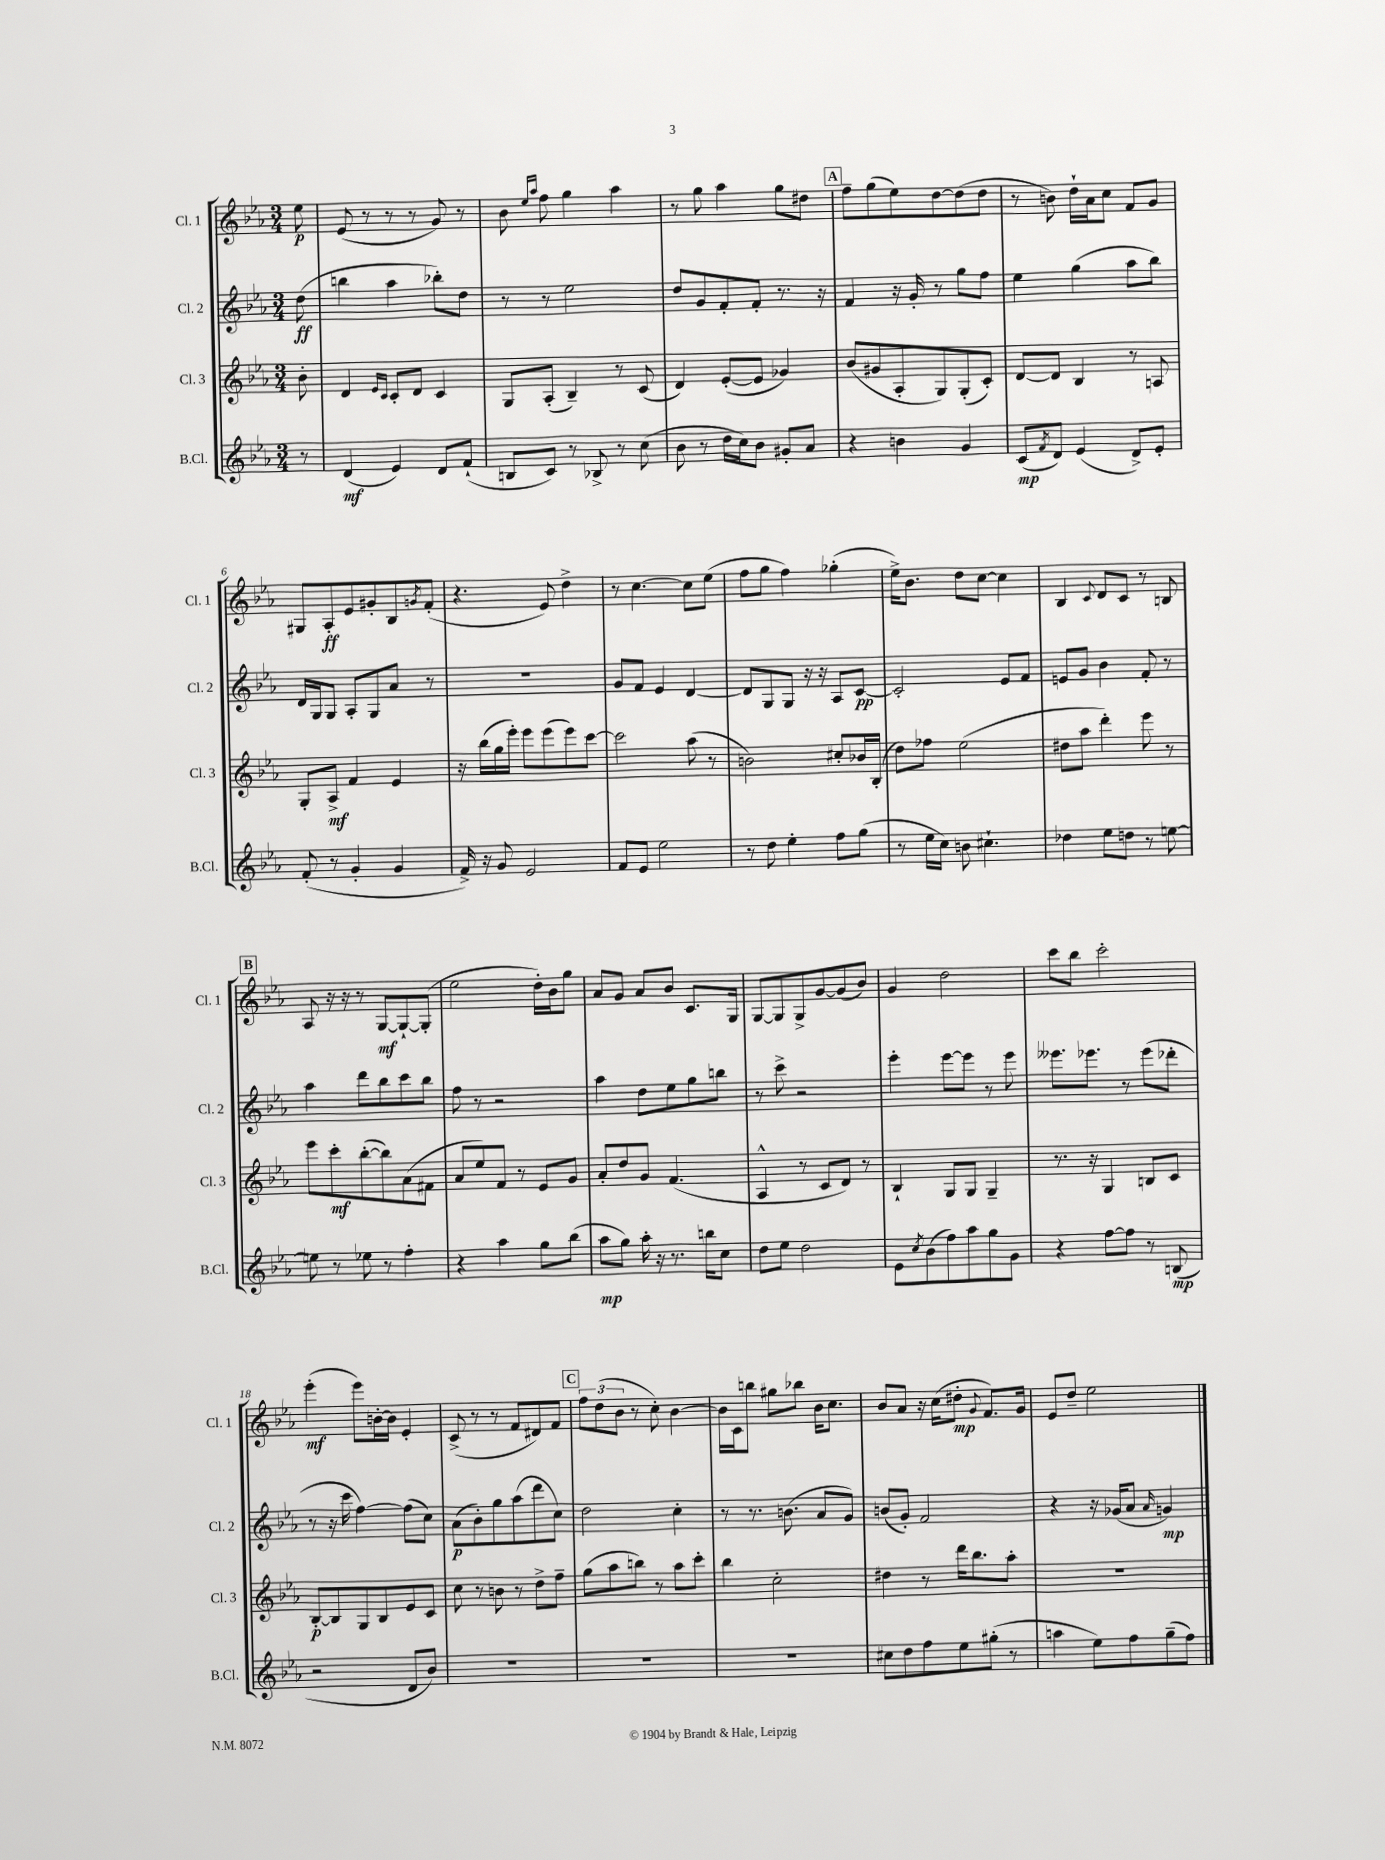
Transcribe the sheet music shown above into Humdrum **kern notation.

**kern	**dynam	**kern	**dynam	**kern	**dynam	**kern	**dynam
*part4	*part4	*part3	*part3	*part2	*part2	*part1	*part1
*staff4	*staff4	*staff3	*staff3	*staff2	*staff2	*staff1	*staff1
*I"B.Cl.	*	*I"Cl. 3	*	*I"Cl. 2	*	*I"Cl. 1	*
*I'B.Cl.	*	*I'Cl. 3	*	*I'Cl. 2	*	*I'Cl. 1	*
*clefG2	*	*clefG2	*	*clefG2	*	*clefG2	*
*k[b-e-a-]	*	*k[b-e-a-]	*	*k[b-e-a-]	*	*k[b-e-a-]	*
*M3/4	*	*M3/4	*	*M3/4	*	*M3/4	*
=	=	=	=	=	=	=	=
8r	.	8b-'\	.	(8dd\	ff	8ee-\	p
=1	=1	=1	=1	=1	=1	=1	=1
(4d/	mf	4d/	.	4bbn\	.	(8e-/	.
.	.	.	.	.	.	8r	.
.	.	16qqe-/LL	.	.	.	.	.
.	.	16qqc/JJ	.	.	.	.	.
4e-/)	.	8c'/L	.	4aa-\	.	8r	.
.	.	8d/J	.	.	.	8r	.
8d/L	.	4c/	.	8bb-X'\L)	.	8g/)	.
(8f`/J	.	.	.	8dd\J	.	8r	.
=2	=2	=2	=2	=2	=2	=2	=2
8Bn/L	.	8G/L	.	8r	.	8b-\	.
.	.	.	.	.	.	16qqee-/LL	.
.	.	.	.	.	.	16qqaa-/JJ	.
8c/J)	.	(8A-'/J	.	8r	.	8ff\	.
8r	.	4B-~/)	.	2ee-\	.	4gg\	.
8B-X^/	.	.	.	.	.	.	.
8r	.	8r	.	.	.	4aa-\	.
(8cc\	.	(8c/	.	.	.	.	.
=3	=3	=3	=3	=3	=3	=3	=3
8b-\	.	4d/)	.	8dd/L	.	8r	.
8r	.	.	.	8g/	.	8gg\	.
16dd\LL	.	([8e-'/L	.	8f'/	.	4aa-\	.
16cc\J)	.	.	.	.	.	.	.
8b-\J	.	8e-/J]	.	8f'/J	.	.	.
8g#X'/L	.	4g-X/)	.	8.r	.	8gg\L	.
8a-/J	.	.	.	.	.	8dd#X\J	.
.	.	.	.	16r	.	.	.
!!LO:REH:place=s1:t=A
=4	=4	=4	=4	=4	=4	=4	=4
4r	.	(8b-/L	.	4f/	.	8ff~\L	.
.	.	8g#X/	.	.	.	(8gg\	.
4bn\	.	8A-'/	.	16r	.	8ee-\)	.
.	.	.	.	16g'/	.	.	.
.	.	8G/)	.	8r	.	[8dd\	.
4g/	.	(8G'/	.	8gg\L	.	(8dd\]	.
.	.	8c'/J)	.	8ff\J	.	8dd\J	.
=5	=5	=5	=5	=5	=5	=5	=5
(8c/L	mp	[8d/L	.	4ee-\	.	8r	.
8qf/	.	.	.	.	.	.	.
8d/J)	.	8d/J]	.	.	.	8bn\)	.
(4e-/	.	4B-/	.	(4gg\	.	16dd`\LL	.
.	.	.	.	.	.	16a-\J	.
.	.	.	.	.	.	8cc\J	.
8d^/L)	.	8r	.	8aa-\L	.	8f/L	.
8e-'/J	.	8An/	.	8bb-\J)	.	8g/J	.
!!LO:LB:g=z
=6	=6	=6	=6	=6	=6	=6	=6
(8f'/	.	8G'/L	.	16d/LL	.	8G#X/L	.
.	.	.	.	16G/J	.	.	.
8r	.	8A-^/J	mf	8G/J	.	8A-'/	ff
4g'/	.	4f/	.	8A-'/L	.	8e-/	.
.	.	.	.	8G/	.	8g#X'/	.
4g/	.	4e-/	.	8a-/J	.	8B-/	.
.	.	.	.	.	.	8qgn/	.
.	.	.	.	8r	.	(8f'/J	.
=7	=7	=7	=7	=7	=7	=7	=7
16f^/)	.	16r	.	2.r	.	4.r	.
16r	.	(16bb-\LL	.	.	.	.	.
8g/	.	16gg\	.	.	.	.	.
.	.	16eee-'\JJ)	.	.	.	.	.
2e-/	.	8eee-\L	.	.	.	.	.
.	.	(8eee-\	.	.	.	8e-/)	.
.	.	8eee-\)	.	.	.	4dd^\	.
.	.	[8ccc\J	.	.	.	.	.
=8	=8	=8	=8	=8	=8	=8	=8
8f/L	.	2ccc\]	.	8g/L	.	8r	.
8e-/J	.	.	.	8f/J	.	[4.cc\	.
2ee-\	.	.	.	4e-/	.	.	.
.	.	(8aa-\	.	[4d/	.	8cc\L]	.
.	.	8r	.	.	.	(8ee-\J	.
=9	=9	=9	=9	=9	=9	=9	=9
8r	.	2bn\)	.	8d/L]	.	8ff\L	.
8dd\	.	.	.	8G/	.	8gg\J	.
4ee-'\	.	.	.	8G/J	.	4ff\)	.
.	.	.	.	16r	.	.	.
.	.	.	.	16r	.	.	.
8ff\L	.	8cc#X'/L	.	8A-/L	.	(4gg-X'\	.
(8gg\J	.	16b-X/L	.	[8c/J	pp	.	.
.	.	(16B-'/JJ	.	.	.	.	.
=10	=10	=10	=10	=10	=10	=10	=10
8r	.	8dd\L)	.	2c'/]	.	16ee-^\KL)	.
.	.	.	.	.	.	8.b-\J	.
16ee-\LL	.	8ff-X\J	.	.	.	.	.
16cc\JJ)	.	.	.	.	.	.	.
8bn\	.	(2ee-\	.	.	.	8dd\L	.
4.cc#X`\	.	.	.	.	.	[8cc\J	.
.	.	.	.	8e-/L	.	4cc\]	.
.	.	.	.	8f/J	.	.	.
=11	=11	=11	=11	=11	=11	=11	=11
4dd-X\	.	8dd#X\L	.	8en/L	.	4B-/	.
.	.	8aa-\J	.	8g/J	.	.	.
.	.	.	.	.	.	8qqc/	.
8ee-\L	.	4ddd'\)	.	4b-\	.	8d/L	.
8ddn\J	.	.	.	.	.	8c/J	.
8r	.	8eee-\	.	8f'/	.	8r	.
[8een\	.	8r	.	8r	.	8Bn/	.
!!LO:LB:g=z
!!LO:REH:place=s1:t=B
=12	=12	=12	=12	=12	=12	=12	=12
8een\]	.	8eee-\L	.	4aa-\	.	8A-/	.
8r	.	8ccc'\	mf	.	.	16r	.
.	.	.	.	.	.	16r	.
8ee-X\	.	([8bb-'\	.	8ddd\L	.	8r	.
8r	.	8bb-\])	.	8bb-\	.	[8G/L	mf
4ff'\	.	(8a-\	.	8ccc\	.	8G`/_	.
.	.	8f#X\J	.	8bb-\J	.	(8G'/J]	.
=13	=13	=13	=13	=13	=13	=13	=13
4r	.	8a-/L	.	8ff\	.	2ee-\	.
.	.	8ee-/)	.	8r	.	.	.
4aa-\	.	8f/J	.	2r	.	.	.
.	.	8r	.	.	.	.	.
8gg\L	.	8e-/L	.	.	.	16dd'\LL)	.
.	.	.	.	.	.	16b-\J	.
(8bb-\J	.	8g/J	.	.	.	8gg\J	.
=14	=14	=14	=14	=14	=14	=14	=14
8aa-\L	mp	8a-'/L	.	4aa-\	.	8a-/L	.
8gg\J)	.	8dd/	.	.	.	8g/J	.
16aa-'\	.	8g/J	.	8dd\L	.	8a-/L	.
16r	.	.	.	.	.	.	.
8.r	.	(4.f/	.	8ee-\	.	8b-/J	.
.	.	.	.	8gg\	.	8.c/L	.
16bbn\KL	.	.	.	.	.	.	.
8cc\J	.	.	.	8bbn\J	.	.	.
.	.	.	.	.	.	16G/Jk	.
=15	=15	=15	=15	=15	=15	=15	=15
8dd\L	.	4A-^^/	.	8r	.	[8G/L	.
8ee-\J	.	.	.	8ccc^\	.	8G/]	.
2dd\	.	8r	.	2r	.	8G^/	.
.	.	8c/L	.	.	.	[8g/	.
.	.	8d/J)	.	.	.	(8g/]	.
.	.	8r	.	.	.	8b-/J)	.
=16	=16	=16	=16	=16	=16	=16	=16
8e-\L	.	4B-`/	.	4eee-'\	.	4g/	.
8qcc/	.	.	.	.	.	.	.
(8b-\	.	.	.	.	.	.	.
8ff\)	.	8G/L	.	[8eee-\L	.	2dd\	.
8aa-\	.	8G/J	.	8eee-\J]	.	.	.
8gg\	.	4G~/	.	8r	.	.	.
8g\J	.	.	.	8eee-\	.	.	.
=17	=17	=17	=17	=17	=17	=17	=17
4r	.	8.r	.	8.eee--X\L	.	8ccc\L	.
.	.	.	.	.	.	8bb-\J	.
.	.	16r	.	8.eee-X\J	.	.	.
[8ff\L	.	4G/	.	.	.	2ccc'\	.
8ff\J]	.	.	.	8r	.	.	.
8r	.	8Bn/L	.	(8eee-\L	.	.	.
(8Bn/	mp	8c/J	.	8ddd-X'\J	.	.	.
!!LO:LB:g=z
=18	=18	=18	=18	=18	=18	=18	=18
2r	.	[8B-'/L	p	8r	.	(4eee-'\	mf
.	.	8B-/]	.	16r	.	.	.
.	.	.	.	16ccc\	.	.	.
.	.	8G/	.	[4ff\)	.	8eee-\L)	.
.	.	8B-/	.	.	.	[16bn'\L	.
.	.	.	.	.	.	16b\JJ]	.
8d/L	.	8e-/	.	(8ff\L]	.	4e-'/	.
8b-/J)	.	8c/J	.	8cc\J)	.	.	.
=19	=19	=19	=19	=19	=19	=19	=19
2.r	.	8cc\	.	(8a-\L	p	(8c^/	.
.	.	8r	.	8b-'\)	.	8r	.
.	.	8bn\	.	8gg\	.	8r	.
.	.	8r	.	(8aa-\	.	8f/L	.
.	.	8dd^\L	.	8ddd\	.	8d#X/)	.
.	.	8ff~\J	.	8cc\J)	.	8f/J	.
!!LO:REH:place=s1:t=C
=20	=20	=20	=20	=20	=20	=20	=20
2.r	.	(8gg\L	.	2dd\	.	12ff\L	.
.	.	.	.	.	.	(12dd\	.
.	.	8aa-\	.	.	.	.	.
.	.	.	.	.	.	12b-\J	.
.	.	8bbn\J)	.	.	.	8r	.
.	.	8r	.	.	.	8cc'\)	.
.	.	8aa-\L	.	4cc'\	.	[4b-\	.
.	.	8ccc'\J	.	.	.	.	.
=21	=21	=21	=21	=21	=21	=21	=21
2.r	.	4bb-\	.	8r	.	16b-\LL]	.
.	.	.	.	.	.	16c\J	.
.	.	.	.	8.r	.	8bbn\J	.
.	.	2cc'\	.	.	.	8gg#X\L	.
.	.	.	.	(8.bn\	.	.	.
.	.	.	.	.	.	8bb-X\J	.
.	.	.	.	8a-/L	.	16b-\KL	.
.	.	.	.	.	.	8.cc\J	.
.	.	.	.	8g/J)	.	.	.
=22	=22	=22	=22	=22	=22	=22	=22
8cc#X\L	.	4dd#X\	.	(8bn/L	.	8b-/L	.
8dd\	.	.	.	8g'/J)	.	8a-/J	.
8ff\	.	8r	.	2f/	.	16r	.
.	.	.	.	.	.	(16cc\KL	.
8ee-\	.	16ddd\KL	.	.	.	8dd#X'\J	mp
.	.	8.bb-\	.	.	.	.	.
.	.	.	.	.	.	8qqg/	.
(8gg#X'\J	.	.	.	.	.	8.f/L)	.
8r	.	8aa-'\J	.	.	.	.	.
.	.	.	.	.	.	16g/Jk	.
=23	=23	=23	=23	=23	=23	=23	=23
4aan\	.	2.r	.	4r	.	8e-/L	.
.	.	.	.	.	.	8dd~/J	.
8ee-\L)	.	.	.	16r	.	2ee-\	.
.	.	.	.	(16g-X/KL	.	.	.
8ff\	.	.	.	8a-/J	.	.	.
.	.	.	.	16qqa-/	.	.	.
(8gg~\	.	.	.	4gn/)	mp	.	.
8ff\J)	.	.	.	.	.	.	.
==	==	==	==	==	==	==	==
*-	*-	*-	*-	*-	*-	*-	*-
